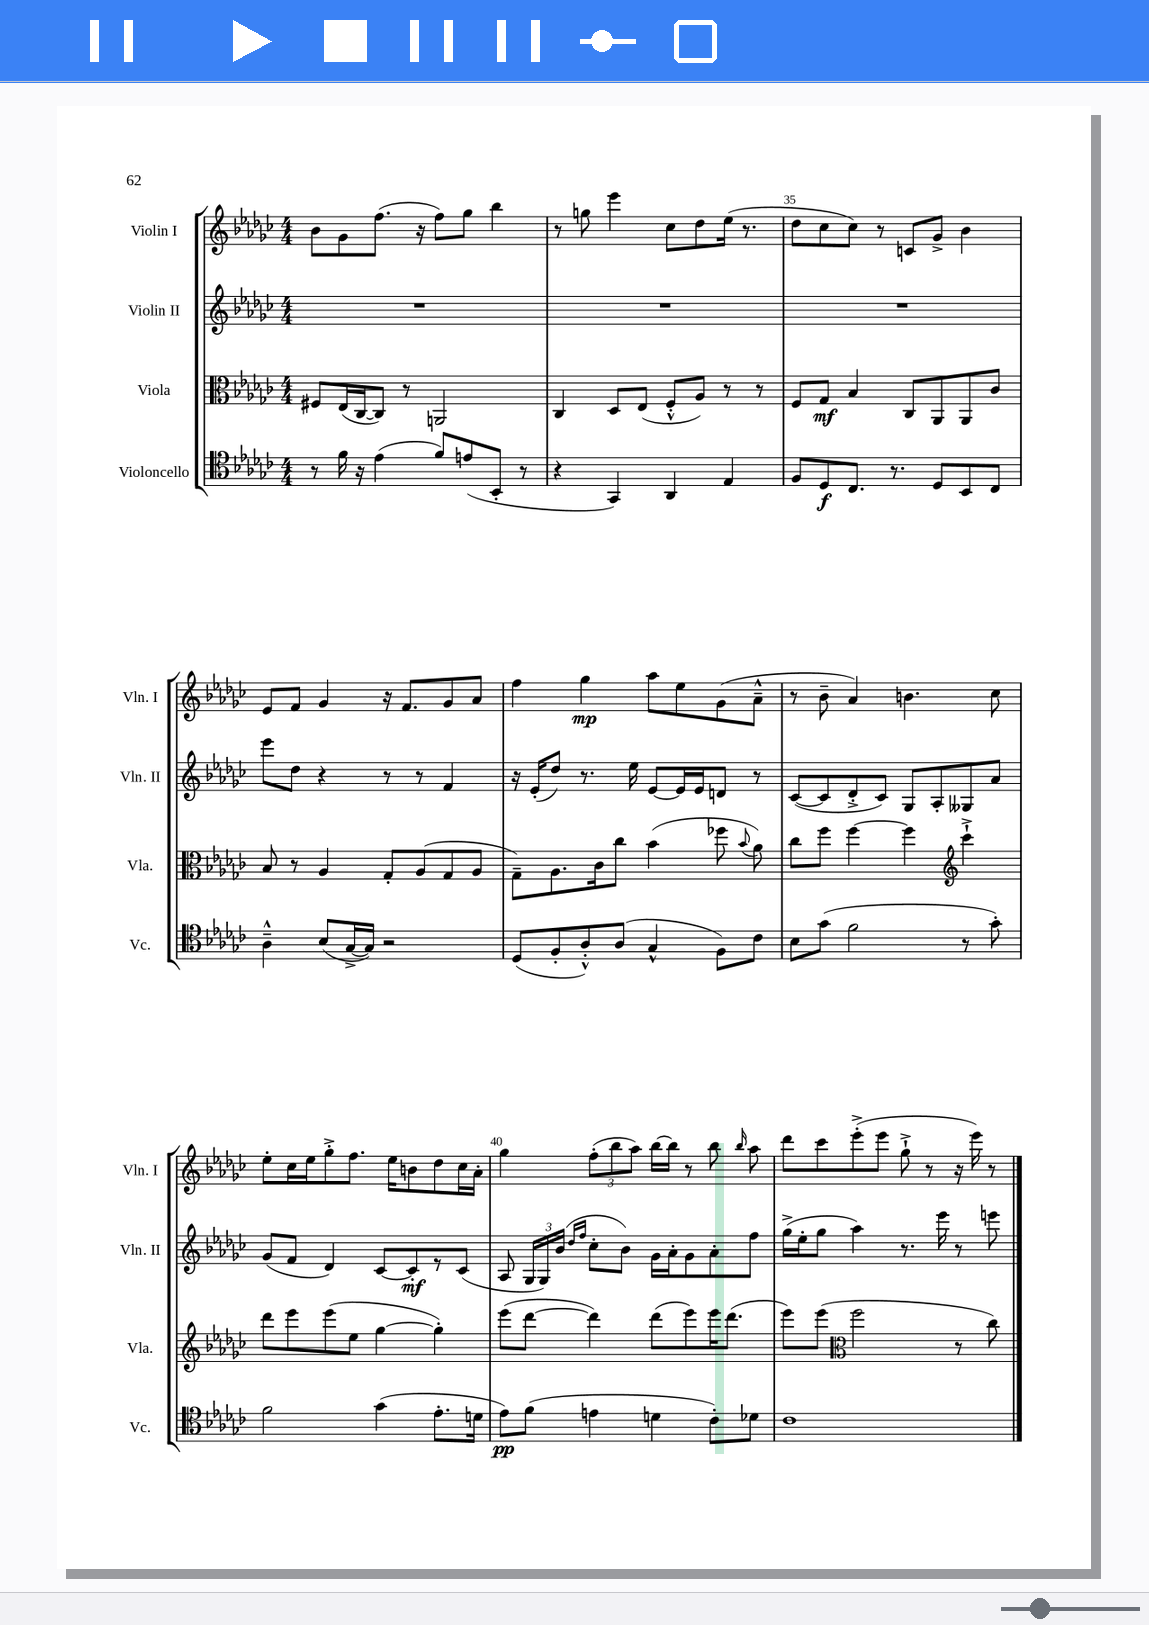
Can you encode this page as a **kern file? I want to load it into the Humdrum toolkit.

**kern	**kern	**kern	**kern
*staff4	*staff3	*staff2	*staff1
*clefC4	*clefC3	*clefG2	*clefG2
*k[b-e-a-d-g-c-]	*k[b-e-a-d-g-c-]	*k[b-e-a-d-g-c-]	*k[b-e-a-d-g-c-]
*M4/4	*M4/4	*M4/4	*M4/4
8r	8F#/L	1r	8b-\L
16f\	(16E-/L	.	8g-\
16r	[16C-/J	.	.
(4e-\	8C-/]J)	.	(8.ff\J
.	8r	.	.
.	.	.	16r
8f/L)	2AA/	.	8ff\L)
(8e/	.	.	8gg-\J
8BB-'/J	.	.	4bb-\
8r	.	.	.
=	=	=	=
4r	4C-/	1r	8r
.	.	.	8gg\
4GG-/)	8D-/L	.	4eee-\
.	(8E-/J	.	.
4AA-/	8F'^^/L	.	8cc-\L
.	8A-/J)	.	8dd-\
4E-/	8r	.	(16ee-\Jk
.	.	.	8.r
.	8r	.	.
=	=	=	=
8F/L	8F/L	1r	8dd-\L
8D-/	8G-/J	.	8cc-\
8.C-/J	4B-/	.	8cc-\J)
.	.	.	8r
8.r	.	.	.
.	8C-/L	.	8c/L
8D-/L	8AA-/	.	8g-^/J
8BB-/	8AA-/	.	4b-\
8C-/J	8c-/J	.	.
=	=	=	=
4A-~^^\	8B-/	8eee-\L	8e-/L
.	8r	8dd-\J	8f/J
(8B-/L	4A-/	4r	4g-/
[16G-^/L	.	.	.
16G-/]JJ)	.	.	.
2r	8G-'/L	8r	16r
.	.	.	8.f/L
.	(8A-/	8r	.
.	8G-/	4f/	8g-/
.	8A-/J	.	8a-/J
=	=	=	=
(8D-/L	8G-~\L)	16r	4ff\
.	.	(16e-'/LK	.
8F'/	8.A-\	8dd-/J)	.
8A-'^^/)	.	8.r	4gg-\
.	16c-\k	.	.
(8A-/J	8cc-\J	.	.
.	.	16ee-\	.
4G-^^/	(4b-\	[8e-/L	8aa-\L
.	.	16e-/]L	8ee-\
.	.	16e-/J	.
8F\L)	8ff-\	8d/J	(8g-\
.	8qqb-/	.	.
8c-\J	8a-\)	8r	8a-~^^\J
=	=	=	=
8B-\L	8cc-\L	([8c-/L	8r
(8g-\J	8ff\J	8c-/]	8b-~\
2f\	[4ff\	8d-'^/	4a-/)
.	.	8c-/J)	.
.	4ff\]	8G-/L	4.b\
.	.	8A-'/	.
*	*clefG2	*	*
8r	4ccc-`^\	8G--/	.
8g-'\)	.	8a-/J	8cc-\
=	=	=	=
2f\	8ddd-\L	(8g-/L	8ee-'\L
.	8eee-\	8f/J	16cc-\L
.	.	.	16ee-\J
.	(8eee-\	4d-/)	8gg-'^\
.	8ee-\J	.	8.ff\J
(4g-\	[4gg-\	[8c-/L	.
.	.	.	16ee-\LK
.	.	8c-'/]	8b\
8.e-'\L	4gg-'\])	8r	8dd-\
.	.	(8c-/J	16cc-\L
16d\Jk	.	.	16a-'\JJ
=	=	=	=
8e-\L)	(8eee-\L	8A-/	4gg-\
(8f\J	[8ddd-\J	24G-/LL	.
.	.	24G-/)	.
.	.	(24b-/JJ	.
.	.	16qqdd-/LL	.
.	.	16qqff/JJ	.
4e\	4ddd-\])	8cc-'\L	(12ff'\L
.	.	.	12bb-\
.	.	8b-\J)	.
.	.	.	12aa-\J)
4d\	(8ddd-\L	16g-\LL	[16bb-\LL
.	.	16a-'\J	16bb-\]JJ
.	8eee-\)	8g-\	8r
8c-'\L)	16eee-\K	8a-'\	8bb-\
.	(8.ddd-\J	.	.
.	.	.	16qqbb-/
8d-\J	.	8ff\J	8aa-\
=	=	=	=
1c-	8eee-\L)	(16gg-^\LL	8ddd-\L
.	.	16ee-'\J	.
.	(8eee-\J	8gg-\J	8ccc-\
*	*clefC3	*	*
.	2ff\	4aa-\)	(8eee-'^\
.	.	.	8eee-\J
.	.	8.r	8gg-`^\
.	.	.	8r
.	.	16eee-\	.
.	8r	8r	16r
.	.	.	16eee-\)
.	8cc-\)	8eee\	8r
==	==	==	==
*-	*-	*-	*-
